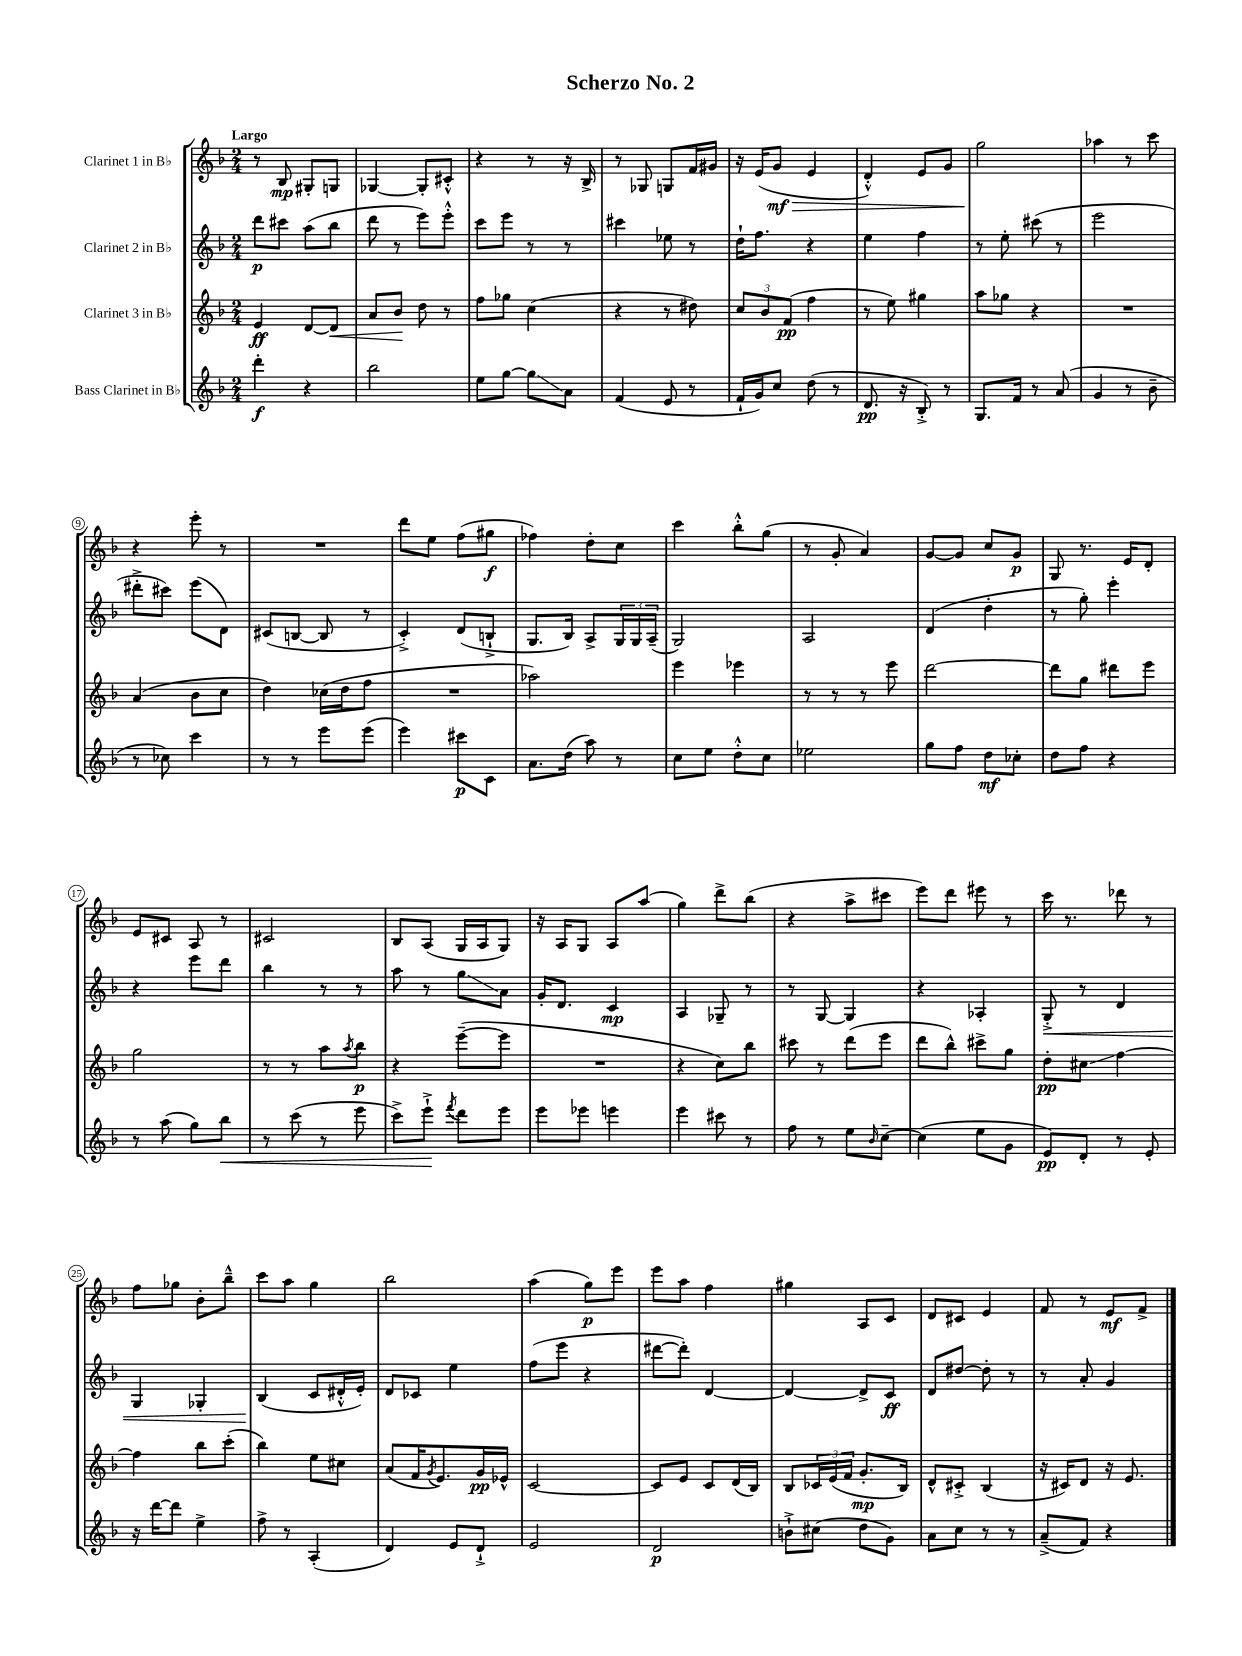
\header { title = "Scherzo No. 2" }
<<
\new StaffGroup <<
\new Staff = "s0" \with { instrumentName = "Clarinet 1 in Bb" } {
    \clef treble \key f \major \numericTimeSignature \time 2/4 \tempo "Largo"
    r8 bes8\mp gis8-. g8 |
    ges4~ ges8-. cis'8-.-^ |
    r4 r8 r16 bes16-> |
    r8 ges8 g8 f'16 gis'16 |
    r16 e'16( g'8\mf\> e'4 |
    d'4-.-^) e'8 g'8 |
    g''2\! |
    aes''4 r8 c'''8 |
    r4 e'''8-. r8 |
    R2 |
    d'''8 e''8 f''8( gis''8\f |
    fes''4) d''8-. c''8 |
    c'''4 bes''8-.-^ g''8( |
    r8 g'8-. a'4) |
    g'8~ g'8 c''8 g'8\p |
    g8 r8. e'16 d'8-. |
    e'8 cis'8 a8 r8 |
    cis'2 |
    bes8 a8( g16 a16 g8) |
    r16 a16 g8 a8 a''8( |
    g''4) d'''8-> bes''8( |
    r4 a''8-> cis'''8 |
    e'''8) d'''8 eis'''8 r8 |
    c'''16 r8. des'''8 r8 |
    f''8 ges''8 bes'8-. bes''8---^ |
    c'''8 a''8 g''4 |
    bes''2 |
    a''4( g''8\p) e'''8 |
    e'''8 a''8 f''4 |
    gis''4 a8 c'8 |
    d'8 cis'8 e'4 |
    f'8 r8 e'8\mf f'8-> \bar "|." |
}
\new Staff = "s1" \with { instrumentName = "Clarinet 2 in Bb" } {
    \clef treble \key f \major \numericTimeSignature \time 2/4
    d'''8\p cis'''8 a''8( bes''8 |
    d'''8 r8 e'''8) e'''8-.-^ |
    c'''8 e'''8 r8 r8 |
    cis'''4 ees''8 r8 |
    d''16-! f''8. r4 |
    e''4 f''4 |
    r8 e''8-. cis'''8( r8 |
    e'''2 |
    dis'''8-.-> cis'''8) e'''8( d'8) |
    cis'8( b8~ b8 r8 |
    c'4-.->) d'8( b8-!-> |
    g8. bes16) a8-> \tuplet 3/2 { g16 g16 a16--( } |
    g2) |
    a2 |
    d'4( d''4-. |
    r8 g''8-.) e'''4-. |
    r4 e'''8 d'''8 |
    bes''4 r8 r8 |
    a''8 r8 g''8\glissando a'8 |
    g'16-. d'8. c'4\mp |
    a4 ges8-- r8 |
    r8 g8~ g4 |
    r4 aes4-. |
    g8-.->\< r8 d'4 |
    g4 ges4-. |
    bes4\!( c'8 dis'16-.-^ e'16-.) |
    d'8 ces'8 e''4 |
    f''8( e'''8 r4 |
    dis'''8~ dis'''8-.) d'4~ |
    d'4~ d'8-> c'8\ff |
    d'8 dis''8~ dis''8-. r8 |
    r8 a'8-. g'4 \bar "|." |
}
\new Staff = "s2" \with { instrumentName = "Clarinet 3 in Bb" } {
    \clef treble \key f \major \numericTimeSignature \time 2/4
    e'4\ff d'8~ d'8\< |
    a'8 bes'8\! d''8 r8 |
    f''8 ges''8 c''4( |
    r4 r8 dis''8) |
    \tuplet 3/2 { c''8 bes'8 f'8\pp( } f''4 |
    r8 e''8) gis''4 |
    a''8 ges''8 r4 |
    R2 |
    a'4( bes'8 c''8 |
    d''4) ces''16( d''16 f''8 |
    R2 |
    aes''2) |
    e'''4 ees'''4 |
    r8 r8 r8 e'''8 |
    d'''2~ |
    d'''8 g''8 dis'''8 e'''8 |
    g''2 |
    r8 r8 a''8 \acciaccatura { a''8 } bes''8\p |
    r4 e'''8~--( e'''8 |
    R2 |
    r4 c''8) bes''8 |
    cis'''8 r8 d'''8( e'''8 |
    d'''8 bes''8-^) cis'''8-> g''8 |
    d''8-.\pp cis''8\glissando f''4~ |
    f''4 bes''8 c'''8-.( |
    bes''4) e''8 cis''8 |
    a'8( f'16 \acciaccatura { g'8 } e'8.) g'16\pp ees'16-^ |
    c'2~ |
    c'8 e'8 c'8 d'16( bes16) |
    bes8 \tuplet 3/2 { ces'16 e'16( f'16 } g'8.-.\mp bes16) |
    d'8-^ cis'8-.-> bes4( |
    r16 cis'16) d'8 r16 e'8. \bar "|." |
}
\new Staff = "s3" \with { instrumentName = "Bass Clarinet in Bb" } {
    \clef treble \key f \major \numericTimeSignature \time 2/4
    d'''4-.\f r4 |
    bes''2 |
    e''8 g''8~ g''8\glissando a'8 |
    f'4( e'8 r8 |
    f'16-! g'16) c''8 d''8( r8 |
    d'8.\pp r16 bes8-.->) r8 |
    g8. f'16 r8 a'8( |
    g'4 r8 bes'8-- |
    r8 ces''8) c'''4 |
    r8 r8 e'''8 e'''8( |
    e'''4) cis'''8\p c'8 |
    a'8. d''16( a''8) r8 |
    c''8 e''8 d''8-.-^ c''8 |
    ees''2 |
    g''8 f''8 d''8\mf ces''8-. |
    d''8 f''8 r4 |
    r8 a''8( g''8) bes''8\< |
    r8 c'''8( r8 e'''8 |
    c'''8->) e'''8-!->\! \acciaccatura { f'''8 } d'''8 e'''8 |
    e'''8 ees'''8 e'''4 |
    e'''4 cis'''8 r8 |
    f''8 r8 e''8 \grace { bes'16 } c''8~-- |
    c''4( e''8 g'8 |
    e'8\pp) d'8-. r8 e'8-. |
    r16 d'''16~ d'''8 e''4-> |
    f''8-> r8 a4-.( |
    d'4) e'8 d'8-!-> |
    e'2 |
    d'2\p |
    b'8-!-> cis''8( d''8 g'8) |
    a'8 c''8 r8 r8 |
    a'8--->( f'8) r4 \bar "|." |
}
>>
>>
\layout { \context { \Score \override BarNumber.stencil = #(make-stencil-circler 0.1 0.3 ly:text-interface::print) } }
